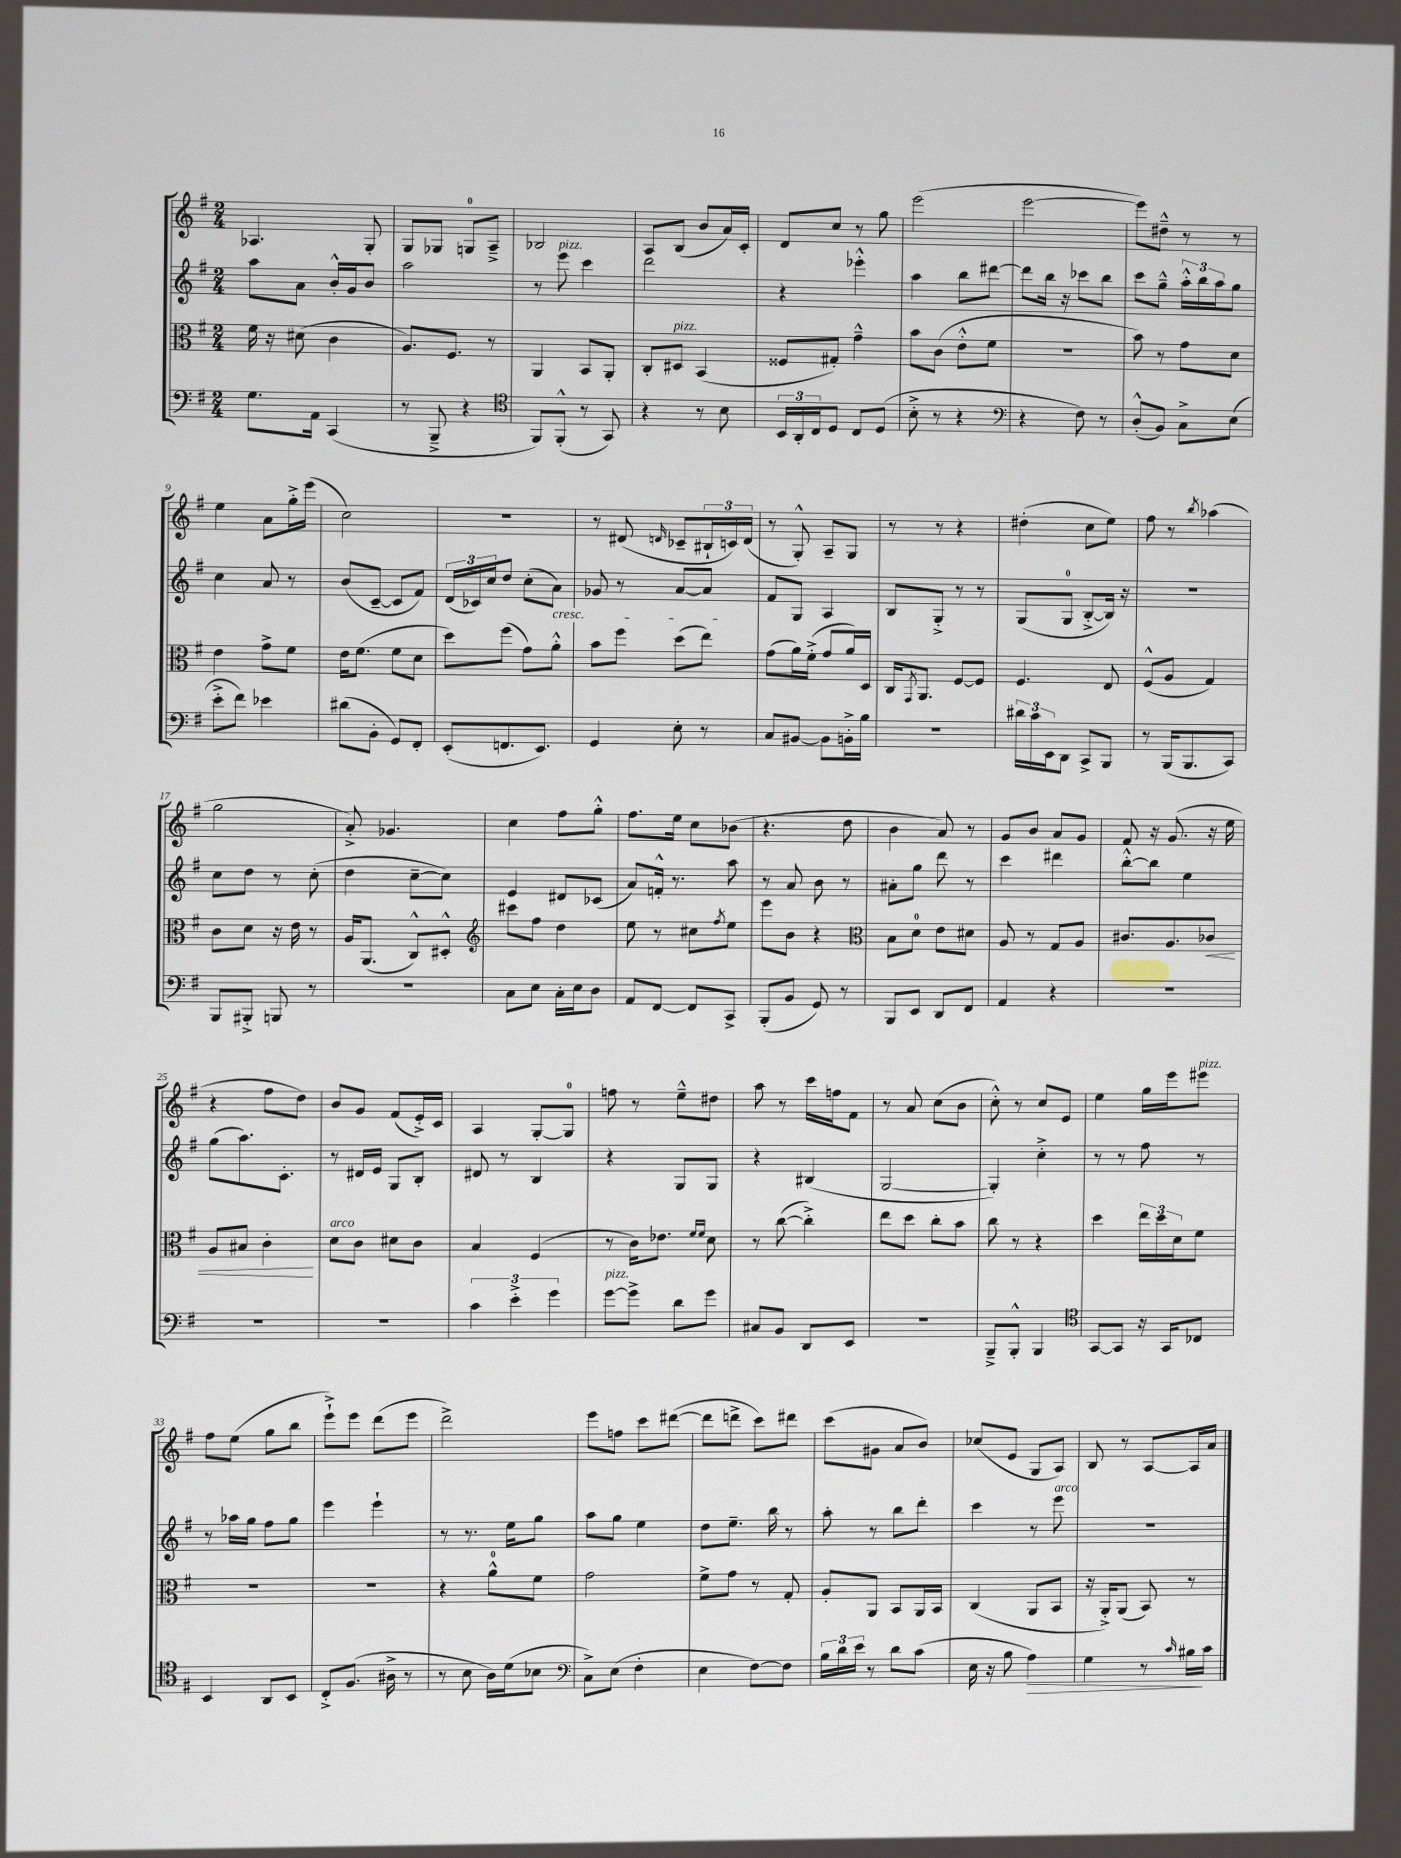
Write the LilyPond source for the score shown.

<<
\new StaffGroup <<
\new Staff = "s0" {
    \clef treble \key g \major \numericTimeSignature \time 2/4
    aes4. g8-. |
    g8 ges8 g8-0 a8---> |
    bes2 |
    a8 b8( b'8 a'16) c'16-. |
    d'8 c''8 r8 g''8 |
    e'''2( |
    e'''2~ |
    e'''8) dis''8---^ r8 r8 |
    e''4 a'8 g''16-.-> e'''16( |
    c''2) |
    R2 |
    r8 dis'8( \grace { d'16 } ces'8-- \tuplet 3/2 { bis16-! c'16) d'16( } |
    r8 g8-.-^) a8-- g8 |
    r8 r8 r4 |
    dis''4-.( c''8 e''8) |
    fis''8 r8 \acciaccatura { b''8 } aes''4( |
    g''2 |
    a'8-.->) ges'4. |
    c''4 fis''8 g''8-.-^ |
    fis''8. e''16 c''8 bes'8( |
    r4. d''8 |
    b'4 a'8) r8 |
    g'8 b'8 a'8 g'8 |
    fis'8 r16 g'8.( r16 e''16 |
    r4 fis''8 d''8) |
    b'8 g'8 fis'8( e'16-.->) c'16 |
    a4 g8~-. g8-0 |
    f''8 r8 e''8---^ dis''8 |
    a''8 r8 c'''16 f''16 fis'8 |
    r8 a'8 c''8( b'8 |
    c''8-.-^) r8 c''8 e'8 |
    e''4 g''16 e'''16 eis'''8^\markup { \italic "pizz." } |
    fis''8 e''8( g''8 b''8 |
    e'''8-!->) e'''8 d'''8( e'''8 |
    d'''2->) |
    e'''8 f''8 c'''8 dis'''8~( |
    dis'''8 d'''8-> c'''8) dis'''8 |
    c'''8( gis'8 a'8 b'8) |
    ces''8( e'8 g8 a8) |
    b8 r8 a8~ a16 a'16 \bar "|." |
}
\new Staff = "s1" {
    \clef treble \key g \major \numericTimeSignature \time 2/4
    a''8 a'8 b'16-.-^ g'16 b'8 |
    a''2 |
    r8 e'''8^\markup { \italic "pizz." } c'''4 |
    d'''2 |
    r4 ees'''4-.-^ |
    a''4 b''8 dis'''8~ |
    dis'''8 b''16 r16 ces'''8 b''8 |
    c'''8 g''8---^ \tuplet 3/2 { a''16-.-^ b''16 a''16 } g''8 |
    c''4 a'8 r8 |
    b'8( c'8~-- c'8 fis'8) |
    \tuplet 3/2 { d'16( ces'16) c''16 } d''8 c''8-.( a'8\cresc) |
    ges'8 r8 a'8~ a'8\! |
    fis'8 g8 a4 |
    b8 g8-.-> r8 r8 |
    g8( g8-0 b8~-.-> b16) r16 |
    R2 |
    c''8 d''8 r8 c''8-.( |
    d''4 c''8~-- c''8) |
    e'4 dis'8 ces'8( |
    a'8) f'16-.-^ r8. a''8 |
    r8 a'8 b'8 r8 |
    ais'8-. g''8 d'''8 r8 |
    c'''4 dis'''4 |
    b''8~-.-^ b''8 e''4 |
    g''8( a''8.) c'8.-. |
    r8 dis'16 e'16 g8 b8-. |
    dis'8 r8 b4 |
    r4 g8 g8 |
    r4 bis4( |
    g2~ |
    g4-.) c''4-.-> |
    r8 r8 fis''8 r8 |
    r8 aes''16 g''16 fis''8 g''8 |
    e'''4 e'''4-! |
    r8 r8. e''16 g''8 |
    a''8 g''8 e''4 |
    d''8 e''8.-- b''16 r8 |
    a''8-. r8 b''8 d'''8-. |
    c'''4 r8 e'''8^\markup { \italic "arco" } |
    r2 \bar "|." |
}
\new Staff = "s2" {
    \clef alto \key g \major \numericTimeSignature \time 2/4
    fis'16 r16 dis'8( c'4 |
    a8.) fis8. r8 |
    a,4 b,8 a,8-. |
    c8-. dis8^\markup { \italic "pizz." } b,4( |
    fisis8 gis8-.) g'4---^ |
    b'8 c'8( e'8-.-^ fis'8 |
    r2 |
    b'8) r8 g'8 d'8 |
    e'4 g'8-> fis'8 |
    e'16 fis'8.( fis'8 d'8 |
    d''8) fis''8( g'8) a'8-.-^ |
    b'8 fis''8 d''8( e''8) |
    g'8( a'16) fis'16-.->( g'8 a'16) d16 |
    c16 \acciaccatura { g,8 } a,8. fis8~ fis8 |
    fis4. e8 |
    fis8-^( a8 g4) |
    c'8 d'8 r16 e'16 r8 |
    a16 a,8.( c8-^) dis8-.-^ |
    \clef treble cis'''8 fis''8 d''4 |
    e''8 r8 cis''8 \acciaccatura { fis''8 } e''8 |
    e'''8 b'8 r4 |
    \clef alto b8 d'8-0 e'8 dis'8 |
    a8 r8 g8 a8 |
    cis'8. a8. ces'8\< |
    a8 bis8 c'4-.\! |
    d'8^\markup { \italic "arco" } c'8 dis'8 c'8 |
    b4 fis4( |
    r8 c'16) ees'8. \grace { fis'16 fis'16 } d'8 |
    r8 c''8~( c''4-.->) |
    e''8 d''8 c''8-. b'8 |
    c''8 r8 r4 |
    d''4 \tuplet 3/2 { e''16 d''16 d'16 } fis'8 |
    R2 |
    R2 |
    r4 a'8-0-^ fis'8 |
    g'2 |
    fis'8-> g'8 r8 g8-. |
    a8-. a,8 b,8 a,16 b,16 |
    c4( a,8 b,8 |
    r16 a,16-.->) a,8( b,8) r8 \bar "|." |
}
\new Staff = "s3" {
    \clef bass \key g \major \numericTimeSignature \time 2/4
    g8. a,16 c,4( |
    r8 b,,8---> r4 |
    \clef tenor fis,8) fis,8-.-^( r8 g,8) |
    r4 r8 b8 |
    \tuplet 3/2 { b,16 a,16-. c16 } d8 c8 d8( |
    b8-.-> r8 r4 |
    \clef bass r4 fis8) r8 |
    d8-.-^( b,8) c8-> e8( |
    e'8-.-> fis'8) ees'4 |
    dis'8( b,8-. g,8) fis,8-. |
    e,8-.( f,8. e,8.) |
    g,4 e8-. r8 |
    c8 bis,8~ bis,8 b,16-.-> b16 |
    R2 |
    \tuplet 3/2 { dis'16 c'16 e,16 } d,8 c,8-> b,,8 |
    r8 b,,16( b,,8. c,8) |
    b,,8 bis,,8-.-> b,,8 r8 |
    r2 |
    c8 e8 c16-. e16 d8 |
    a,8 fis,8~ fis,8 c,8-> |
    b,,8-.( b,8 g,8) r8 |
    b,,8 e,8 d,8 fis,8 |
    a,4 r4 |
    R2 |
    R2 |
    R2 |
    \tuplet 3/2 { c'4 e'4-.-> g'4 } |
    g'8~^\markup { \italic "pizz." } g'8-> d'8 g'8 |
    cis8 b,8 d,8 e,8 |
    r2 |
    b,,8---> b,,8-.-^ b,,4 |
    \clef tenor g,8~ g,8 r16 g,16 ces8 |
    b,4 a,8 b,8 |
    c8-.-> fis8.( ais16-> r8 |
    r8 b8 a16) d'16( bes8 |
    \clef bass c8->) e8( fis4-. |
    e4 fis8~) fis8 |
    \tuplet 3/2 { b16 d'16 e'16 } r8 d'8 c'8( |
    e16 r16 b8 a4\>) |
    g4 r8 \grace { c'16 } bis16\! c'16 \bar "|." |
}
>>
>>
